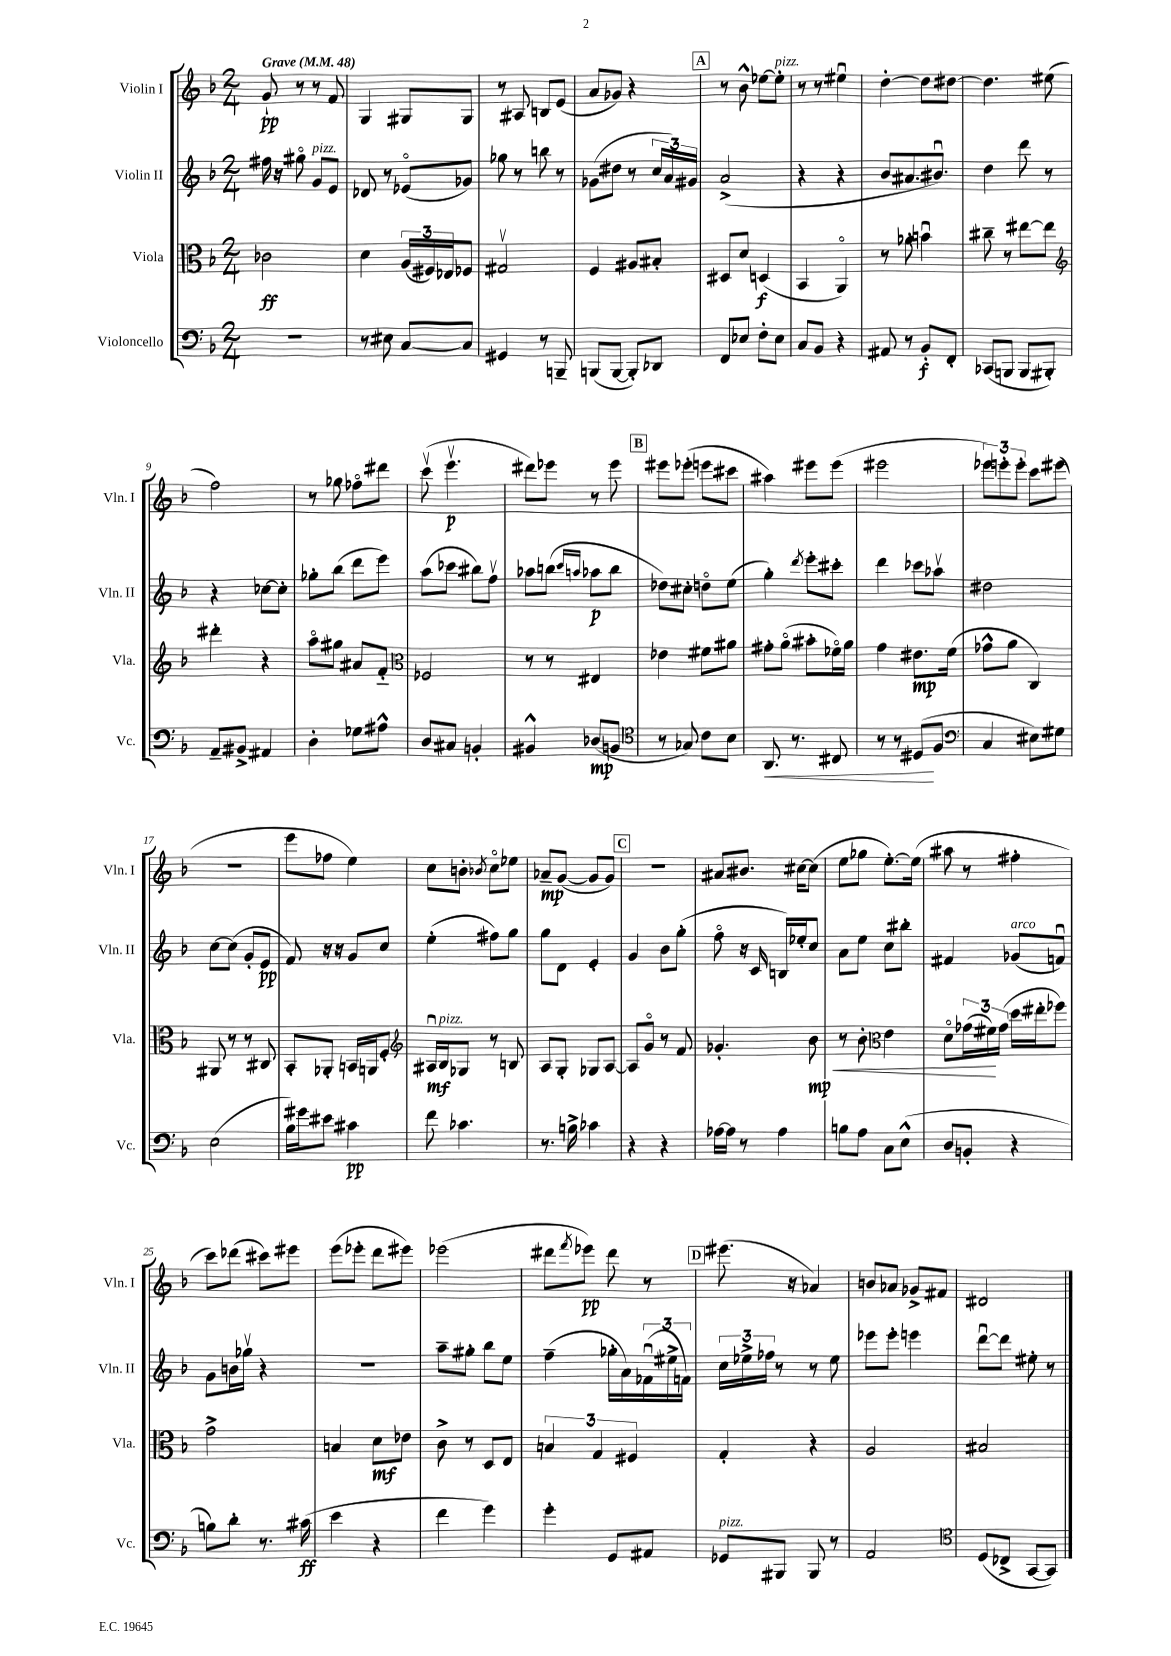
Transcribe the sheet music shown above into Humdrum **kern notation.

**kern	**kern	**kern	**kern
*staff4	*staff3	*staff2	*staff1
*clefF4	*clefC3	*clefG2	*clefG2
*k[b-]	*k[b-]	*k[b-]	*k[b-]
*M2/4	*M2/4	*M2/4	*M2/4
*MM48	*MM48	*MM48	*MM48
2r	2c-\	16ff#\	8g`/
.	.	16r	.
.	.	8gg#o\	8r
.	.	8g/L	8r
.	.	8e/J	8f/
=	=	=	=
8r	4d\	8d-/	4G/
8E#\	.	8r	.
[8C/L	(24A/LL	(8e-o/L	8G#/L
.	24F#/)	.	.
.	24E-/J	.	.
8C/]J	8F-/J	8g-/J)	8G#/J
=	=	=	=
4GG#/	2G#v/	8gg-\	8r
.	.	8r	8A#/
8r	.	8bb\	8B/L
8BBB~/	.	8r	(8e/J
=	=	=	=
(8BBB/L	4F/	(8g-\L	8a/L
[8BBB/J	.	8dd#\J	8g-/J)
8BBB'/]L)	8A#/L	8r	4r
8DD-/J	8B#'/J	24cc/LL	.
.	.	24a/)	.
.	.	24g#/JJ	.
=	=	=	=
8FF/L	8D#/L	(2a^/	8r
8E-/J	8d/J	.	8b-^^\
8F'\L	(4D/	.	[8ee-\L
8E-\J	.	.	8ee-'\]J
=	=	=	=
8C/L	4BB-/	4r	8r
8BB-/J	.	.	8r
4r	4AAo/)	4r	4ee#u\
=	=	=	=
8AA#/	8r	8b-/L	[4dd'\
8r	8a-'\	8.a#/	.
8BB-'/L	4bu\	.	8dd\]L
.	.	8.b#u/J)	.
8FF'/J	.	.	[8dd#\J
=	=	=	=
(8CC-/L	8cc#~\	4dd\	4.dd#\]
8BBB/J	8r	.	.
8BBB/L	[8ee#\L	8ddd\	.
8BBB#'/J)	8ee#\]J	8r	(8ee#\
=	=	=	=
*	*clefG2	*	*
8AA~/L	4ddd#'\	4r	2ff\)
8BB#^/J	.	.	.
4AA#/	4r	[8cc-\L	.
.	.	8cc-'\]J	.
=	=	=	=
4D'\	8aao\L	8gg-'\L	8r
.	8gg#\J	(8bb-\J	8gg-\
8G-\L	8a#/L	8ddd\L	8ff-o\L
8A#^^\J	8f'~/J	8eee\J)	8ddd#\J
=	=	=	=
*	*clefC3	*	*
8D/L	2F-/	(8aa\L	(8cccv\
8C#/J	.	8ccc-\J	4.eeev\
4BB'/	.	8bb#\L)	.
.	.	8ffv\J	.
=	=	=	=
4BB#^^/	8r	8aa-\L	8ddd#\L)
.	8r	(8bb\J	8eee-\J
.	.	16qqccc/LL	.
.	.	16qqaa/JJ	.
(8D-/L	4E#/	8aa-\L	8r
8BB/J	.	8bb\J	8eee-\
=	=	=	=
*clefC4	*	*	*
8r	4e-\	8dd-\L)	8eee#\L
8G-/)	.	8cc#'\J	(8eee-'\J
8c\L	8f#\L	8ddo\L	8eee\L
8B-\J	8a#\J	(8ee\J	8ccc#\J
=	=	=	=
8.AA/	8g#'\L	4gg'\)	4aa#\)
.	(8ao\J	.	.
8.r	.	.	.
.	.	8qddd/	.
.	8b#'\L	8eee'\L	8eee#\L
8C#/	16f-o\L)	8ccc#'\J	(8eee#\J
.	16a\JJ	.	.
=	=	=	=
8r	4g\	4ddd\	2eee#\
8r	.	.	.
(8D#/L	8.e#\L	8ccc-\L	.
8F/J	.	8aa-v\J	.
.	(16f\Jk	.	.
=	=	=	=
*clefF4	*	*	*
4C/	8g-^^\L	2dd#\	12eee-\L)
.	.	.	12eee'\
.	8a\J	.	.
.	.	.	12eee'\J
8E#\L)	4C/)	.	8ccc\L
8G#\J	.	.	(8eee#\J
=	=	=	=
(2E\	8AA#/	[8cc\L	2r
.	8r	(8cc\]J	.
.	8r	8g'/L	.
.	8C#/	8e/J	.
=	=	=	=
16B-\LL)	8BB-'/L	8f/)	8eee\L
16g#\J	.	.	.
8e#\J	8AA-'/J	16r	8ff-\J
.	.	16r	.
4c#\	16BB/LL	8g/L	4ee\)
.	16AA/J	.	.
.	8F'/J	8cc/J	.
=	=	=	=
*	*clefG2	*	*
8f\	16A#u/LL	(4ee'\	8cc\L
.	16B-/J	.	.
4.c-\	8G-/J	.	8b'\J
.	.	.	8qb-/
.	8r	8ff#\L)	8cco\L
.	8B/	8gg\J	8ee-\J
=	=	=	=
8.r	8A/L	8gg\L	8a-~/L
.	8G'/J	8d\J	([8g/J
16B^\	.	.	.
4c-\	8G-/L	4e'/	8g/]L
.	[8A/J	.	8g/J)
=	=	=	=
4r	8A/]L	4g/	2r
.	8go/J	.	.
4r	8r	8b-\L	.
.	8f/	(8gg'\J	.
=	=	=	=
[16A-\LL	4.g-'/	8ffo\	8a#/L
16A-\]JJ	.	.	.
8r	.	16r	8.b#/J
.	.	16c/	.
4A-\	.	16B/LL)	.
.	.	16ee-'/J	[16cc#\LK
.	8b-\	8cc/J	(8cc#\]J
=	=	=	=
8B\L	8r	8a\L	8ee\L
8A\J	8b-'\	8ee\J	8gg-\J
*	*clefC3	*	*
8C\L	4e\	8cc\L	[8.ee'\L)
(8E^^\J	.	8bb#'\J	.
.	.	.	(16ee\]Jk
=	=	=	=
8D/L	8do\L	4f#/	8aa#\
8BB'/J	(24g-\L	.	8r
.	24f#\)	.	.
.	(24g-\JJ	.	.
4r	16dd\LL	(8g-/L	4ff#'\
.	16ee#'\J	.	.
.	8ff-\J)	8fu/J)	.
=	=	=	=
8B\L)	2g^\	8g\L	8ccc\L)
8d'\J	.	16b\L	(8ddd-\J
.	.	16gg-v\JJ	.
8.r	.	4r	8ccc#\L)
.	.	.	8eee#\J
(16c#\	.	.	.
=	=	=	=
4e\	4B/	2r	(8eee\L
.	.	.	8eee-'\J
4r	8d\L	.	8ddd\L
.	8e-\J	.	8eee#\J)
=	=	=	=
4f\	8c^\	8aa~\L	(2eee-\
.	8r	8gg#'\J	.
4g\)	8D/L	8bb-\L	.
.	8E/J	8ee\J	.
=	=	=	=
4g'\	6B/	(4ff~\	8ddd#\L
.	.	.	8qfff/
.	.	.	8eee-\J)
.	6G/	.	.
8GG/L	.	16gg-'\LL	8ddd#\
.	.	16a\)	.
.	6F#/	.	.
8AA#/J	.	(24f-u\	8r
.	.	24ee#^\	.
.	.	24f\JJ)	.
=	=	=	=
8GG-/L	4G'/	24cc\LL	(8.eee#\
.	.	24ee-^\	.
.	.	24ff-\JJ	.
8BBB#/J	.	8r	.
.	.	.	16r
8BBB#/	4r	8r	4a-/)
8r	.	8ee-\	.
=	=	=	=
2AA/	2A/	8eee-\L	8b/L
.	.	8eee-'\J	8a-/J
.	.	4eee\	8g-^/L
.	.	.	8f#/J
=	=	=	=
*clefC4	*	*	*
(8D/L	2B#/	[8dddu\L	2d#/
8C-^/J	.	8ddd\]J	.
[8GG/L	.	8ee#'\	.
8GG/]J)	.	8r	.
==	==	==	==
*-	*-	*-	*-
